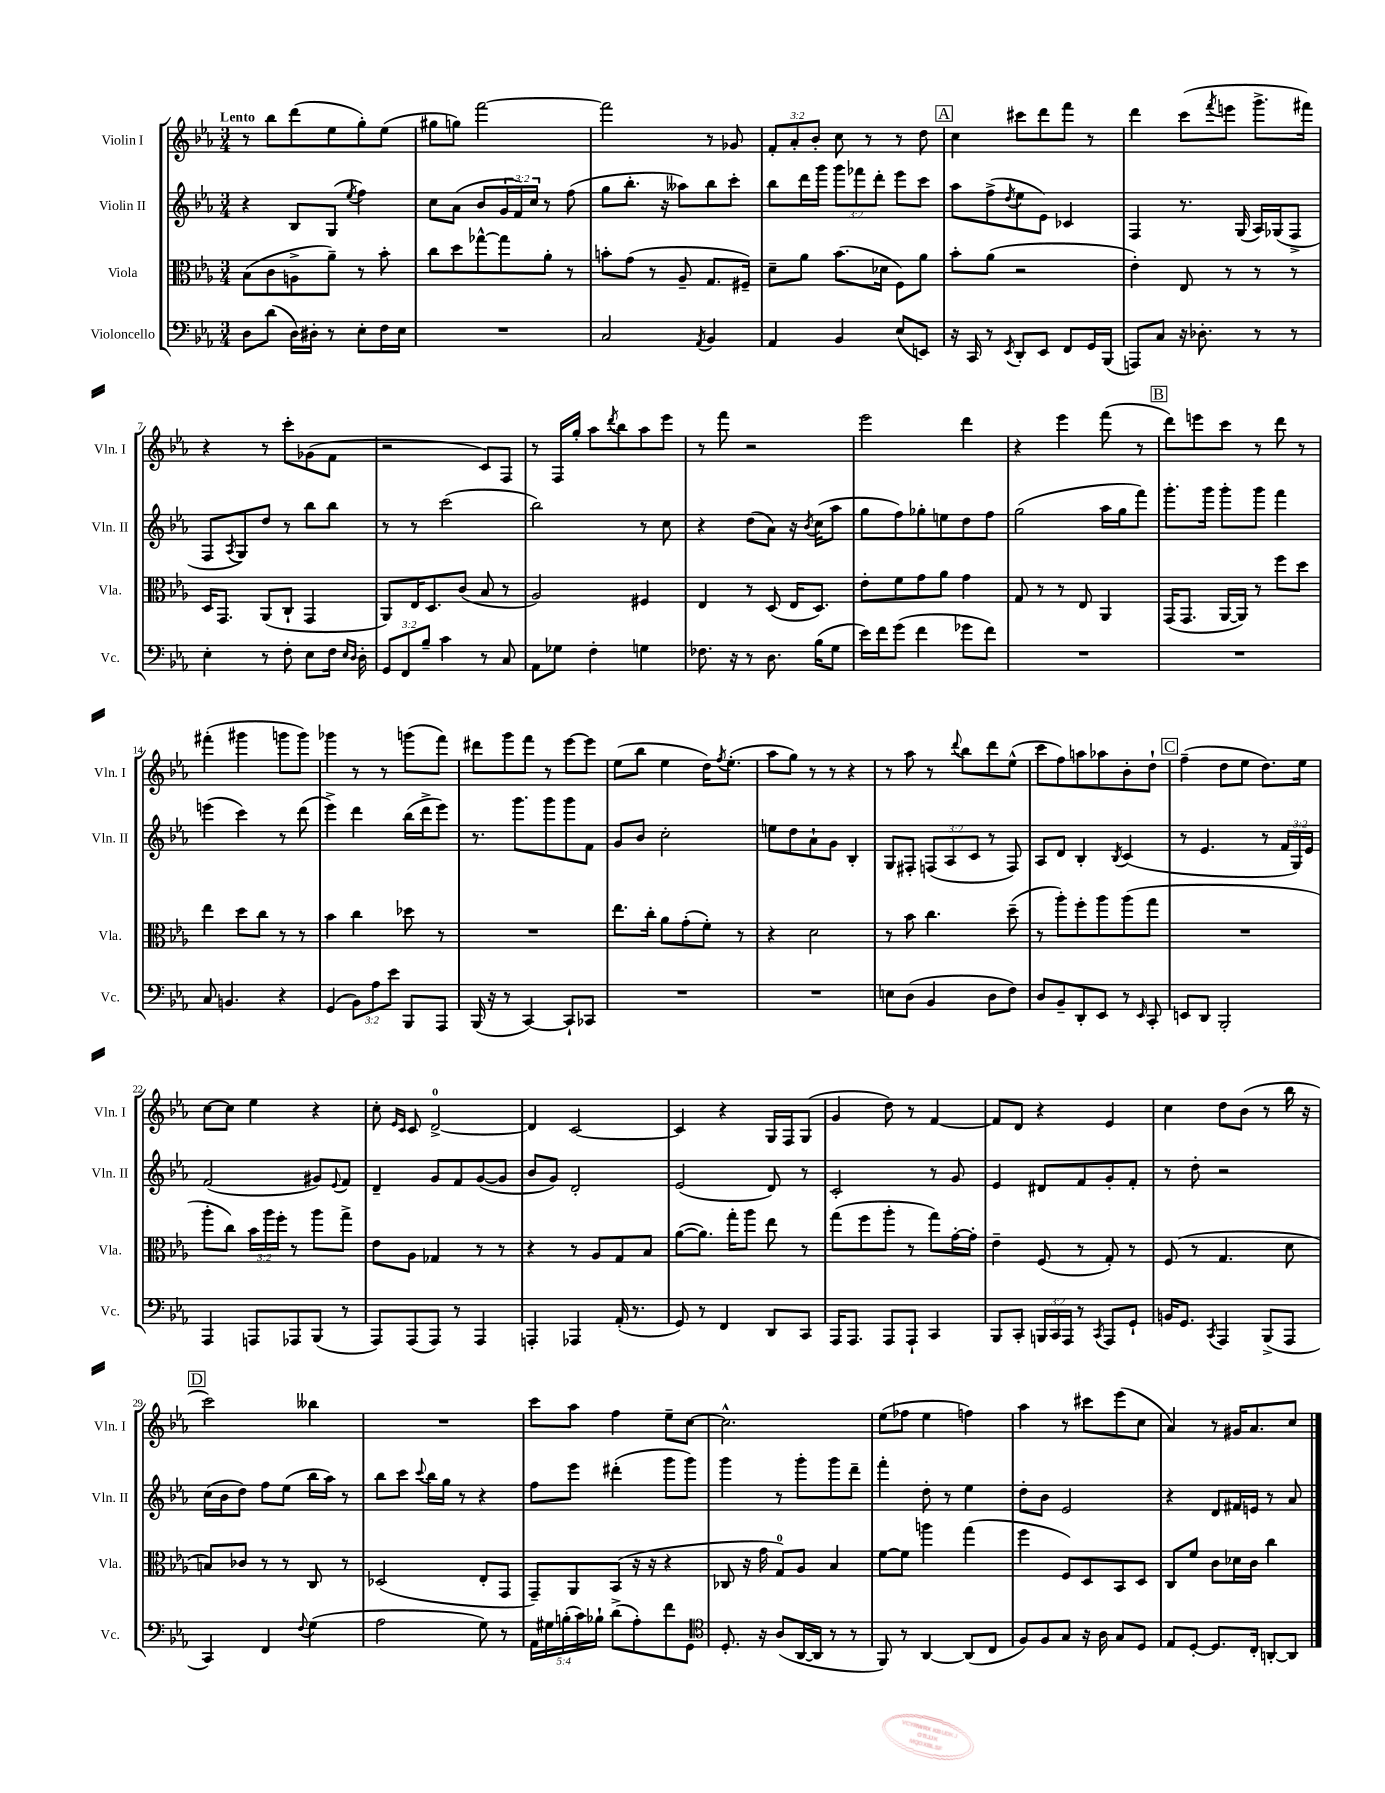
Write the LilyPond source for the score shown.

<<
\new StaffGroup <<
\new Staff = "s0" \with { instrumentName = "Violin I" shortInstrumentName = "Vln. I" } {
    \clef treble \key ees \major \numericTimeSignature \time 3/4 \override Staff.TupletNumber.text = #tuplet-number::calc-fraction-text \tempo "Lento"
    r8 bes''8 d'''8( ees''8 g''8-.) ees''8( |
    gis''8 g''8) f'''2~ |
    f'''2 r8 ges'8 |
    \tuplet 3/2 { f'8-. aes'8-. bes'8-. } c''8 r8 r8 d''8 |
    \mark \markup { \box "A" } c''4 cis'''8 d'''8 f'''8 r8 |
    d'''4 c'''8( \acciaccatura { f'''8 } e'''8 g'''8.-> fis'''16) |
    r4 r8 c'''8-. ges'8( f'8 |
    r2 c'8) f8 |
    r8 f16 g''16-. aes''8 \acciaccatura { d'''8 } bes''8 aes''8 ees'''8 |
    r8 f'''8 r2 |
    ees'''2 d'''4 |
    r4 ees'''4 f'''8( r8 |
    \mark \markup { \box "B" } d'''8) e'''8 c'''8 r8 d'''8 r8 |
    fis'''4-.( gis'''4 g'''8 g'''8) |
    ges'''4 r8 r8 g'''8( f'''8) |
    dis'''8 g'''8 f'''8 r8 ees'''8~ ees'''8 |
    ees''8( bes''8 ees''4 d''16) \acciaccatura { f''8 } ees''8.-.( |
    aes''8 g''8) r8 r8 r4 |
    r8 aes''8 r8 \appoggiatura { d'''8 } bes''8 d'''8 ees''8-^( |
    c'''8 f''8) a''8 aes''8 bes'8-. d''8-! |
    \mark \markup { \box "C" } f''4--( d''8 ees''8 d''8.) ees''16 |
    c''8~ c''8 ees''4 r4 |
    c''8-. \grace { ees'16 c'16 } c'8 d'2-0~-> |
    d'4 c'2~ |
    c'4 r4 g16 f16 g8( |
    g'4 d''8) r8 f'4~ |
    f'8 d'8 r4 ees'4 |
    c''4 d''8 bes'8( r8 bes''16 r16 |
    \mark \markup { \box "D" } c'''2) beses''4 |
    R2. |
    c'''8 aes''8 f''4 ees''8-- c''8~ |
    c''2.-^ |
    ees''8( fes''8 ees''4 f''4) |
    aes''4 r8 cis'''8 ees'''8( c''8 |
    aes'4) r8 gis'16 aes'8. c''8 \bar "|." |
}
\new Staff = "s1" \with { instrumentName = "Violin II" shortInstrumentName = "Vln. II" } {
    \clef treble \key ees \major \numericTimeSignature \time 3/4 \override Staff.TupletNumber.text = #tuplet-number::calc-fraction-text
    r4 bes8 g8( \acciaccatura { ees''8 } f''4) |
    c''8 aes'8( bes'8 \tuplet 3/2 { g'16 f'16) c''16 } r8 f''8( |
    g''8 bes''8.-. r16 aeses''8) bes''8 c'''8-. |
    bes''8 d'''16 g'''16 \tuplet 3/2 { g'''8 fes'''8 d'''8-. } ees'''8 c'''8 |
    \mark \markup { \box "A" } aes''8 f''8->( \acciaccatura { d''8 } ees''8 ees'8) ces'4 |
    f4 r8. g16( aes16) ges16( f8-> |
    f8 \acciaccatura { aes8 } g8) d''8 r8 bes''8 bes''8 |
    r8 r8 c'''2( |
    bes''2) r8 c''8 |
    r4 d''8( aes'8) r16 \acciaccatura { bes'8 } c''16( aes''8 |
    g''8 f''8) ges''8-. e''8 d''8 f''8 |
    g''2( aes''16 g''16 f'''8) |
    \mark \markup { \box "B" } g'''8.-. g'''16 g'''8-. g'''8 f'''4 |
    e'''4( c'''4) r8 d'''8( |
    ees'''4->) d'''4 bes''16( d'''16-> ees'''8) |
    r8. g'''8. g'''8 g'''8 f'8 |
    g'8 bes'8 c''2-. |
    e''8 d''8 aes'8-! g'8 bes4-. |
    g8 fis8-. \tuplet 3/2 { f8( aes8 c'8 } r8 f8) |
    aes8 d'8 bes4-. \acciaccatura { bes8 } c'4( |
    \mark \markup { \box "C" } r8 ees'4. r8 \tuplet 3/2 { f'16 g16) ees'16 } |
    f'2( gis'8) \appoggiatura { ees'8 } f'8 |
    d'4-- g'8 f'8 g'8~( g'8 |
    bes'8 g'8) d'2-. |
    ees'2( d'8) r8 |
    c'2-. r8 g'8 |
    ees'4 dis'8 f'8 g'8-. f'8-. |
    r8 d''8-. r2 |
    \mark \markup { \box "D" } c''16( bes'16 d''8) f''8 ees''8( bes''16 aes''16) r8 |
    bes''8 c'''8 \appoggiatura { c'''8 } bes''16 g''16 r8 r4 |
    f''8 ees'''8 dis'''4-.( g'''8 g'''8) |
    g'''4 r8 g'''8-. g'''8 d'''8-- |
    f'''4-. d''8-. r8 ees''4 |
    d''8-. bes'8 ees'2 |
    r4 d'8 fis'16 e'16 r8 aes'8 \bar "|." |
}
\new Staff = "s2" \with { instrumentName = "Viola" shortInstrumentName = "Vla." } {
    \clef alto \key ees \major \numericTimeSignature \time 3/4 \override Staff.TupletNumber.text = #tuplet-number::calc-fraction-text
    bes8( c'8 a8-> aes'8--) r8 bes'8-. |
    c''8 d''8 ges''8~-^ ges''8 aes'8-. r8 |
    b'8-. g'8( r8 aes8-- g8. fis16--) |
    d'8-- aes'8 bes'8.( des'16 f8) aes'8 |
    \mark \markup { \box "A" } bes'8-. aes'8( r2 |
    ees'4-.) ees8 r8 r8 r8 |
    d16 g,8. aes,8( c8-! g,4 |
    aes,8) ees16 d8. c'8( bes8 r8 |
    aes2) fis4 |
    ees4 r8 d8( ees16 d8.) |
    ees'8-. f'8 g'8 aes'8 g'4 |
    g8 r8 r8 ees8 aes,4 |
    \mark \markup { \box "B" } g,16( g,8. aes,16~ aes,16) r8 f''8 d''8 |
    ees''4 d''8 c''8 r8 r8 |
    bes'4 c''4 des''8 r8 |
    R2. |
    ees''8. c''16-. aes'8 g'8-.( f'8-.) r8 |
    r4 d'2 |
    r8 bes'8 c''4. d''8--( |
    r8 aes''8-.) f''8-. aes''8 aes''8( g''8 |
    \mark \markup { \box "C" } R2. |
    aes''8-. c''8) \tuplet 3/2 { bes'16 aes''16 f''16-. } r8 aes''8 g''8-> |
    ees'8 aes8 ges4 r8 r8 |
    r4 r8 aes8 g8 bes8 |
    aes'8~( aes'8.) g''16-. aes''8 ees''8 r8 |
    g''8( f''8 aes''8-. r8 g''8) g'16~-. g'16-. |
    ees'4-- f8( r8 g8-.) r8 |
    f8( r8 g4. d'8 |
    \mark \markup { \box "D" } b8) ces'8 r8 r8 c8 r8 |
    des2( ees8-. g,8 |
    g,8--) aes,8 bes,8( r16 r16 r4 |
    ces8 r16 g'16 g8-0) aes8 bes4 |
    f'8~ f'8 a''4 g''4( |
    f''4 f8) d8 bes,8 d8 |
    c8 f'8 c'8 des'16 c'16 c''4 \bar "|." |
}
\new Staff = "s3" \with { instrumentName = "Violoncello" shortInstrumentName = "Vc." } {
    \clef bass \key ees \major \numericTimeSignature \time 3/4 \override Staff.TupletNumber.text = #tuplet-number::calc-fraction-text
    d8 d'8( d16) dis16-. r8 ees8-. f16 ees16 |
    R2. |
    c2 \acciaccatura { aes,8 } bes,4 |
    aes,4 bes,4 ees8( e,8) |
    \mark \markup { \box "A" } r16 c,16 r8 \acciaccatura { ees,8 } d,8-. ees,8 f,8 g,16 bes,,16( |
    a,,8) c8 r16 des8.-. r8 r8 |
    ees4-. r8 f8-. ees8 f16 \grace { ees16 d16 } d16-. |
    \tuplet 3/2 { g,8 f,8 bes8-- } c'4 r8 c8 |
    aes,8 ges8 f4-. g4 |
    fes8. r16 r8 d8. bes16( g8 |
    ees'16) f'16 g'8( f'4 ges'8 f'8) |
    R2. |
    \mark \markup { \box "B" } R2. |
    c8 b,4. r4 |
    g,4( \tuplet 3/2 { bes,8) aes8 ees'8 } bes,,8 aes,,8 |
    bes,,16( r16 r8 c,4~) c,8-! ces,8 |
    R2. |
    R2. |
    e8 d8( bes,4 d8 f8) |
    d8 bes,8-- d,8-. ees,8 r8 \grace { ees,16 } c,8-. |
    \mark \markup { \box "C" } e,8 d,8 bes,,2-. |
    aes,,4 a,,8 aes,,8 bes,,8( r8 |
    aes,,8) aes,,8( aes,,8) r8 aes,,4 |
    a,,4-. aes,,4 aes,16-.( r8. |
    g,8) r8 f,4 d,8 c,8 |
    aes,,16 aes,,8. aes,,8 aes,,8-! c,4 |
    bes,,8 c,8-. \tuplet 3/2 { b,,16 c,16 aes,,16 } r8 \acciaccatura { c,8 } aes,,8 g,8-! |
    b,16 g,8. \acciaccatura { c,8 } aes,,4 bes,,8->( aes,,8 |
    \mark \markup { \box "D" } c,4) f,4 \appoggiatura { f8 } g4( |
    aes2 g8) r8 |
    \tuplet 5/4 { aes,16 gis16 b16-.( c'16) bes16-! } d'8->( aes8-.) f'8 g,8 |
    \clef tenor d8.-. r16 aes8( aes,16~ aes,16 r8 r8 |
    f,8) r8 aes,4~ aes,8( c8 |
    f8) f8 g8 r16 aes16 g8 d8 |
    ees8 d8~-. d8. c16-. a,8~-. a,8 \bar "|." |
}
>>
>>
